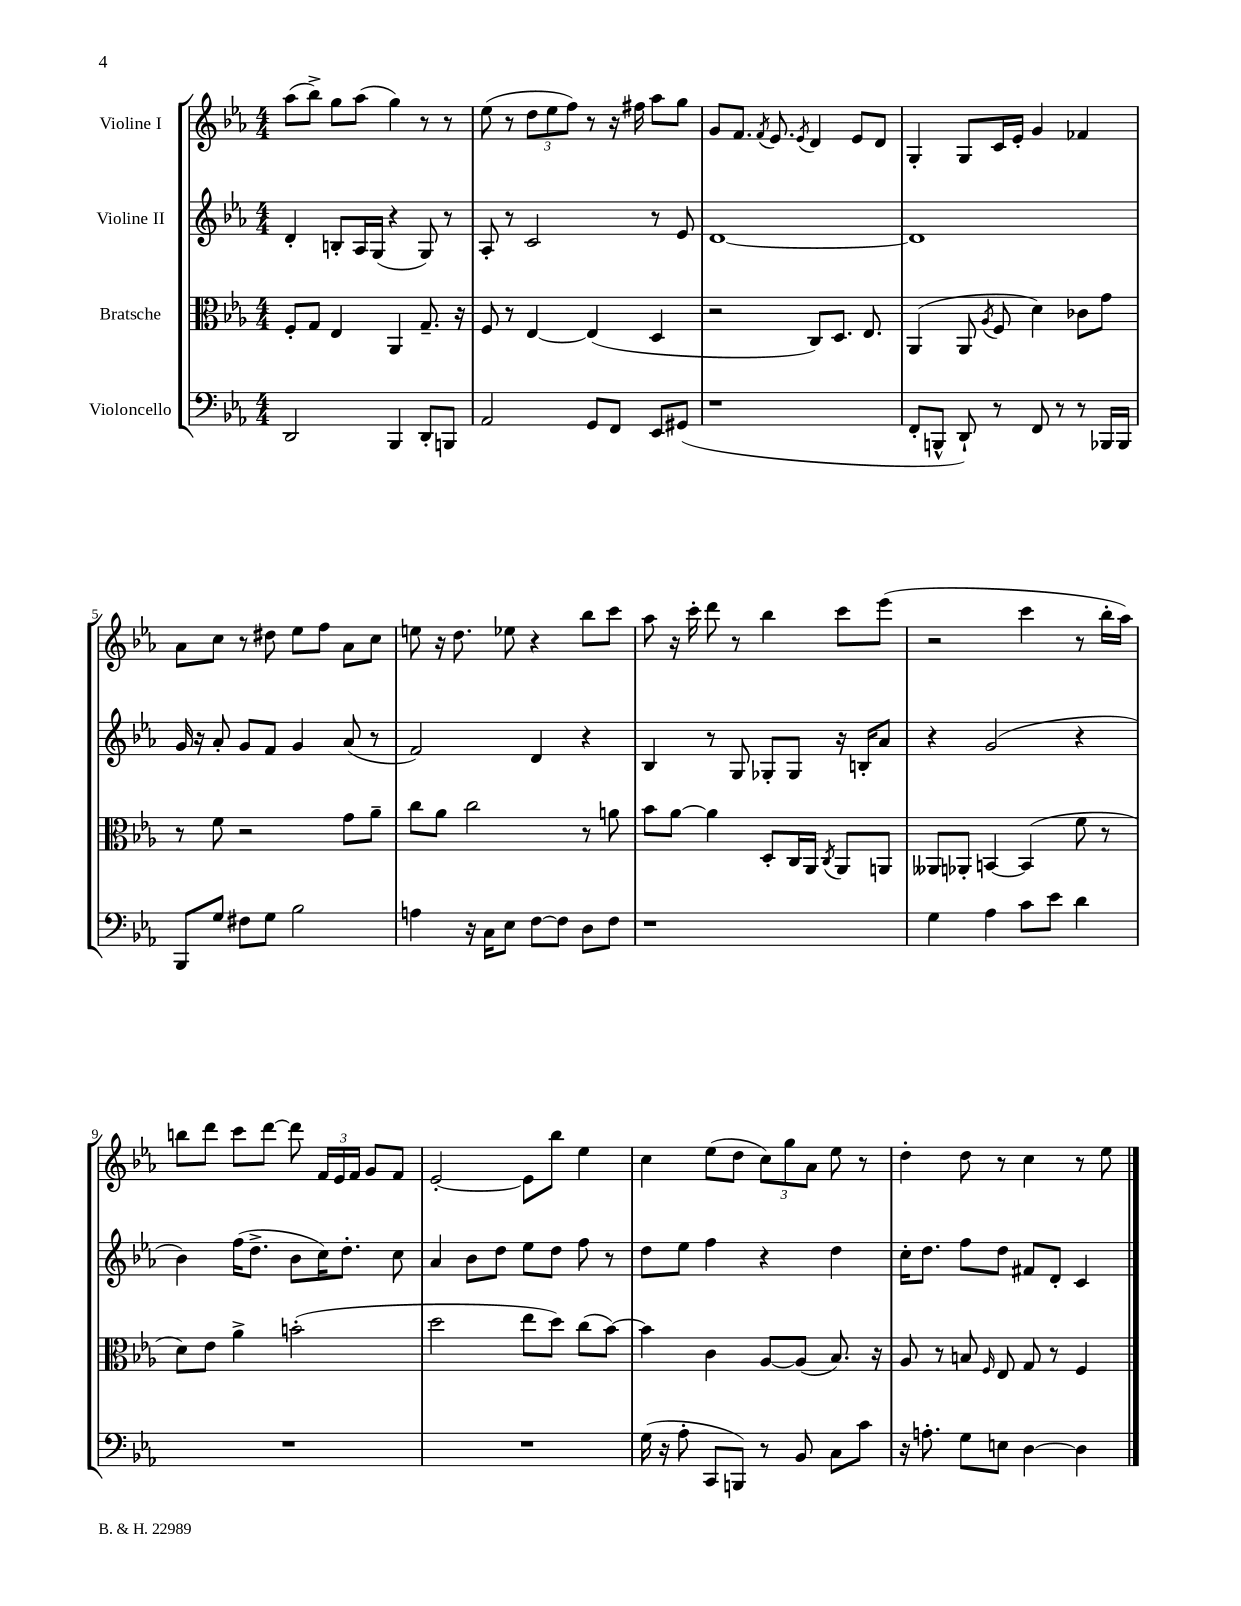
<<
\new StaffGroup <<
\new Staff = "s0" \with { instrumentName = "Violine I" } {
    \clef treble \key ees \major \numericTimeSignature \time 4/4
    \autoBeamOff aes''8[( bes''8]->) g''8[ aes''8]( g''4) r8 r8 |
    ees''8( r8 \tuplet 3/2 { d''8[ ees''8 f''8]) } r8 r16 fis''16 aes''8[ g''8] |
    g'8[ f'8.] \acciaccatura { f'8 } ees'8. \acciaccatura { ees'8 } d'4 ees'8[ d'8] |
    g4-. g8[ c'16 ees'16]-. g'4 fes'4 |
    aes'8[ c''8] r8 dis''8 ees''8[ f''8] aes'8[ c''8] |
    e''8 r16 d''8. ees''8 r4 bes''8[ c'''8] |
    aes''8 r16 c'''16-. d'''8 r8 bes''4 c'''8[ ees'''8]( |
    r2 c'''4 r8 bes''16[-. aes''16]) |
    b''8[ d'''8] c'''8[ d'''8]~ d'''8 \tuplet 3/2 { f'16[ ees'16 f'16] } g'8[ f'8] |
    ees'2~-. ees'8[ bes''8] ees''4 |
    c''4 ees''8[( d''8] \tuplet 3/2 { c''8[) g''8 aes'8] } ees''8 r8 |
    d''4-. d''8 r8 c''4 r8 ees''8 \bar "|." |
}
\new Staff = "s1" \with { instrumentName = "Violine II" } {
    \clef treble \key ees \major \numericTimeSignature \time 4/4
    \autoBeamOff d'4-. b8[-. aes16 g16]( r4 g8) r8 |
    aes8-. r8 c'2 r8 ees'8 |
    d'1~ |
    d'1 |
    g'16 r16 aes'8-. g'8[ f'8] g'4 aes'8( r8 |
    f'2) d'4 r4 |
    bes4 r8 g8 ges8[-. ges8] r16 b16[-. aes'8] |
    r4 g'2( r4 |
    bes'4) f''16[( d''8.]-> bes'8[ c''16) d''8.]-. c''8 |
    aes'4 bes'8[ d''8] ees''8[ d''8] f''8 r8 |
    d''8[ ees''8] f''4 r4 d''4 |
    c''16[-. d''8.] f''8[ d''8] fis'8[ d'8]-. c'4 \bar "|." |
}
\new Staff = "s2" \with { instrumentName = "Bratsche" } {
    \clef alto \key ees \major \numericTimeSignature \time 4/4
    \autoBeamOff f8[-. g8] ees4 aes,4 g8.-- r16 |
    f8 r8 ees4~ ees4( d4 |
    r2 c8[) d8.] ees8. |
    aes,4( aes,8 \acciaccatura { aes8 } f8 d'4) ces'8[ g'8] |
    r8 f'8 r2 g'8[ aes'8]-- |
    c''8[ aes'8] c''2 r8 a'8 |
    bes'8[ aes'8]~ aes'4 d8[-. c16 aes,16] \acciaccatura { c8 } aes,8[ a,8] |
    aeses,8[ aes,8]-. b,4~ b,4( f'8 r8 |
    d'8[) ees'8] aes'4-> b'2-.( |
    d''2 ees''8[ d''8]) c''8[( bes'8]~) |
    bes'4 c'4 aes8[~ aes8]( bes8.) r16 |
    aes8 r8 b8 \grace { f16 } ees8 g8 r8 f4 \bar "|." |
}
\new Staff = "s3" \with { instrumentName = "Violoncello" } {
    \clef bass \key ees \major \numericTimeSignature \time 4/4
    \autoBeamOff d,2 bes,,4 d,8[-. b,,8] |
    aes,2 g,8[ f,8] ees,8[ gis,8]( |
    r1 |
    f,8[-. b,,8]-^ d,8-!) r8 f,8 r8 r8 bes,,16[ bes,,16] |
    bes,,8[ g8] fis8[ g8] bes2 |
    a4 r16 c16[ ees8] f8[~ f8] d8[ f8] |
    r1 |
    g4 aes4 c'8[ ees'8] d'4 |
    R1 |
    R1 |
    g16( r16 aes8-. c,8[ b,,8]) r8 bes,8 c8[ c'8] |
    r16 a8.-. g8[ e8] d4~ d4 \bar "|." |
}
>>
>>
